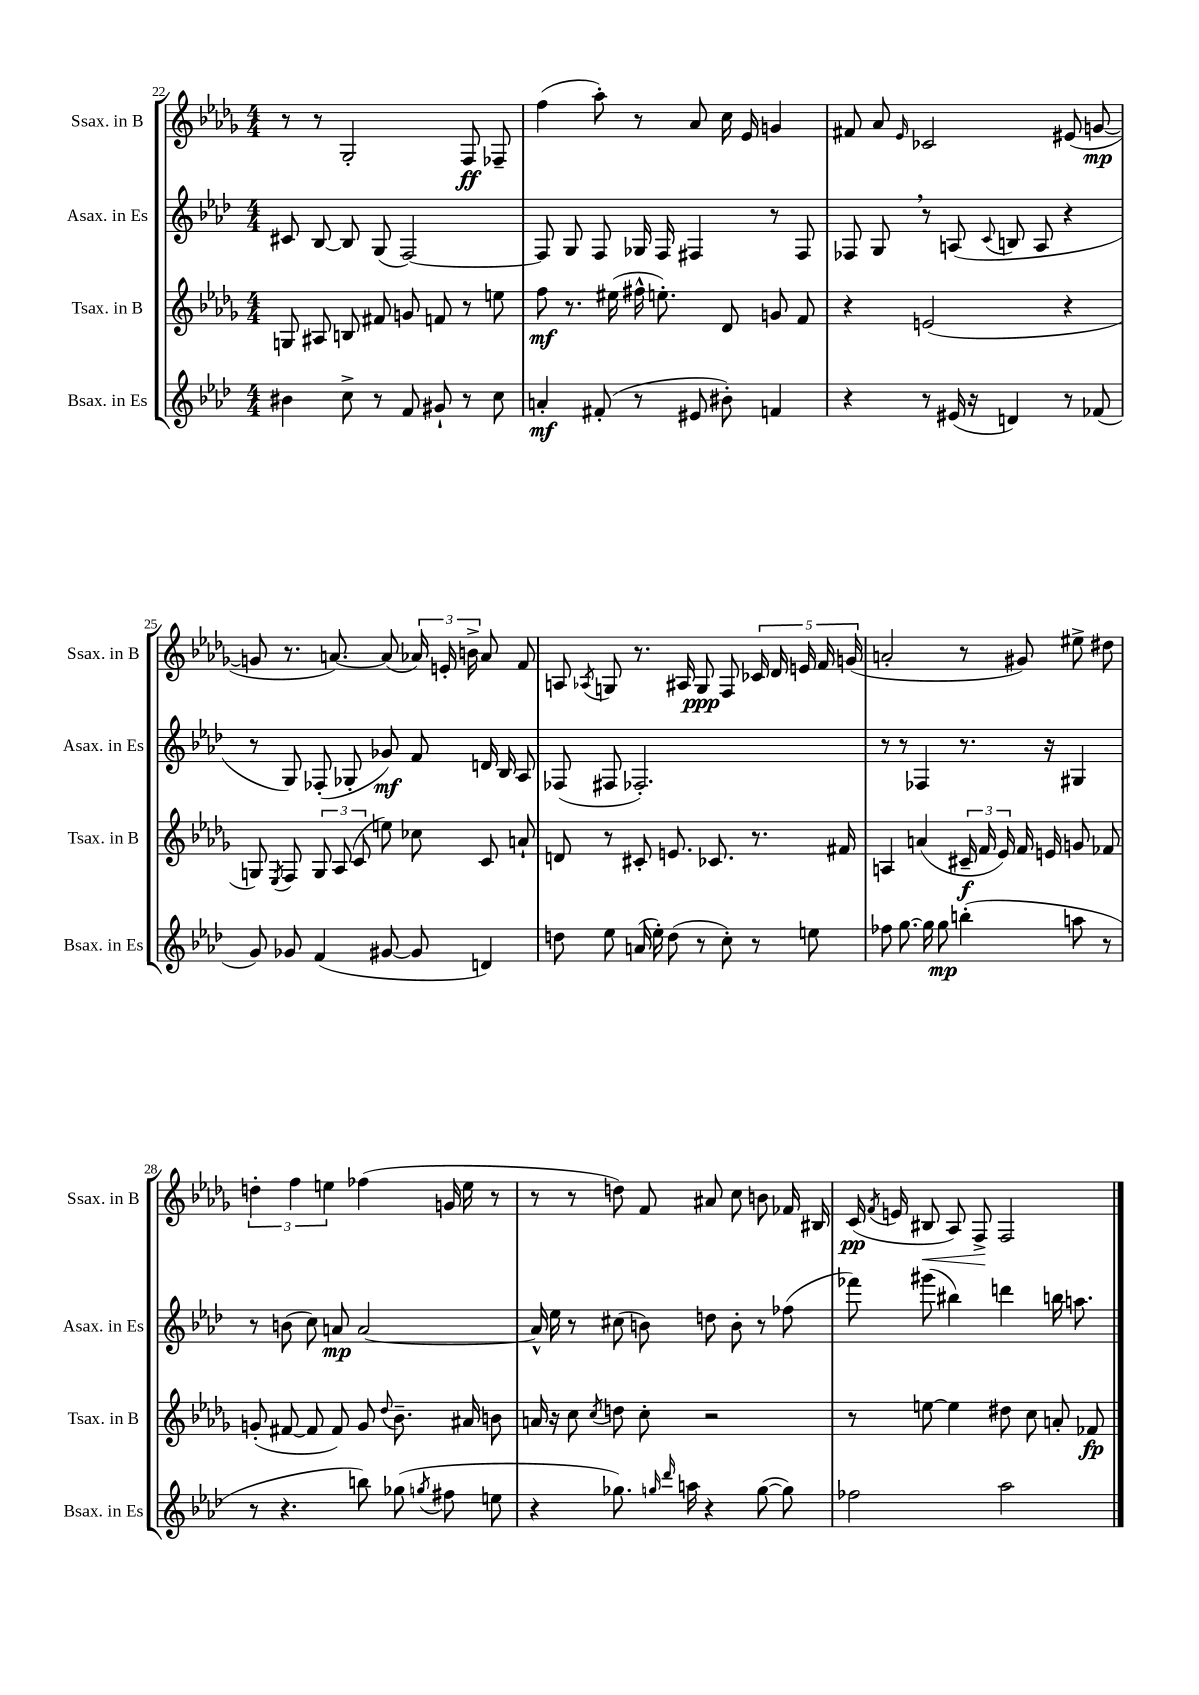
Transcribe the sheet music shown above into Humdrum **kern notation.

**kern	**dynam	**kern	**dynam	**kern	**dynam	**kern	**dynam
*part4	*part4	*part3	*part3	*part2	*part2	*part1	*part1
*staff4	*staff4	*staff3	*staff3	*staff2	*staff2	*staff1	*staff1
*I"Bsax. in Es	*	*I"Tsax. in B	*	*I"Asax. in Es	*	*I"Ssax. in B	*
*I'Bsax. in Es	*	*I'Tsax. in B	*	*I'Asax. in Es	*	*I'Ssax. in B	*
*clefG2	*	*clefG2	*	*clefG2	*	*clefG2	*
*k[b-e-a-d-]	*	*k[b-e-a-d-g-]	*	*k[b-e-a-d-]	*	*k[b-e-a-d-g-]	*
*M4/4	*	*M4/4	*	*M4/4	*	*M4/4	*
=22	=22	=22	=22	=22	=22	=22	=22
4b#X\	.	8Gn/	.	8c#X/	.	8r	.
.	.	8A#X/	.	[8B-/	.	8r	.
8cc^\	.	8Bn/	.	8B-/]	.	2G-'/	.
8r	.	8f#X/	.	(8G/	.	.	.
8f/	.	8gn/	.	[2F/)	.	.	.
8g#X`/	.	8fn/	.	.	.	.	.
8r	.	8r	.	.	.	8F/	ff
8cc\	.	8een\	.	.	.	8F-X~/	.
=23	=23	=23	=23	=23	=23	=23	=23
4an'/	mf	8ff\	mf	8F/]	.	(4ff\	.
.	.	8.r	.	8G/	.	.	.
(8f#X'/	.	.	.	8F/	.	8aa-'\)	.
.	.	(16ee#X\	.	.	.	.	.
8r	.	16ff#X^^\	.	16G-X/	.	8r	.
.	.	8.een'\)	.	16F/	.	.	.
8e#X/	.	.	.	4F#X/	.	8a-/	.
8b#X'\)	.	8d-/	.	.	.	16cc\	.
.	.	.	.	.	.	16e-/	.
4fn/	.	8gn/	.	8r	.	4gn/	.
.	.	8f/	.	8F#/	.	.	.
=24	=24	=24	=24	=24	=24	=24	=24
4r	.	4r	.	8F-X/	.	8f#X/	.
.	.	.	.	8G,/	.	8a-/	.
.	.	.	.	.	.	16qqe-/	.
8r	.	(2en/	.	8r	.	2c-X/	.
(16e#X/	.	.	.	(8An/	.	.	.
16r	.	.	.	.	.	.	.
.	.	.	.	8qqc/	.	.	.
4dn/)	.	.	.	8Bn/	.	.	.
.	.	.	.	8A/	.	.	.
8r	.	4r	.	4r	.	(8e#X/	.
(8f-X/	.	.	.	.	.	[8gn/	mp
!!LO:LB:g=z
=25	=25	=25	=25	=25	=25	=25	=25
8g/)	.	8Gn/)	.	8r	.	8gn/]	.
.	.	8qE-/	.	.	.	.	.
8g-X/	.	8F/	.	8G/)	.	8.r	.
(4f/	.	12G/	.	(8F-X'/	.	.	.
.	.	.	.	.	.	[8.an/)	.
.	.	(12A-/	.	.	.	.	.
.	.	.	.	8G-X'/	.	.	.
.	.	12c/	.	.	.	.	.
[8g#X/	.	8een\)	.	8g-X/)	mf	(8a/]	.
8g#/]	.	8cc-X\	.	8f/	.	24a-X/)	.
.	.	.	.	.	.	24en'/	.
.	.	.	.	.	.	24bn^\	.
4dn/)	.	8c/	.	16dn/	.	8a-/	.
.	.	.	.	16B-/	.	.	.
.	.	8an`/	.	8A-/	.	8f/	.
=26	=26	=26	=26	=26	=26	=26	=26
8ddn\	.	8dn/	.	(8F-X/	.	8An/	.
.	.	.	.	.	.	8qA-X/	.
8ee-\	.	8r	.	8F#X/	.	8Gn/	.
(16an/	.	8c#X'/	.	2.F-X'/)	.	8.r	.
16ee-'\)	.	.	.	.	.	.	.
(8dd\	.	8.en/	.	.	.	.	.
.	.	.	.	.	.	16A#X/	.
8r	.	.	.	.	.	8G/	ppp
.	.	8.c-X/	.	.	.	.	.
8cc'\)	.	.	.	.	.	8F/	.
8r	.	8.r	.	.	.	20c-X/	.
.	.	.	.	.	.	20d-/	.
.	.	.	.	.	.	20en/	.
8een\	.	.	.	.	.	.	.
.	.	.	.	.	.	20f/	.
.	.	16f#X/	.	.	.	.	.
.	.	.	.	.	.	(20gn/	.
=27	=27	=27	=27	=27	=27	=27	=27
8ff-X\	.	4An/	.	8r	.	2an'/	.
[8.gg\	.	.	.	8r	.	.	.
.	.	(4an/	.	4F-X/	.	.	.
16gg\]	.	.	.	.	.	.	.
8gg\	mp	.	.	.	.	.	.
(4bbn'\	.	24c#X~/	f	8.r	.	8r	.
.	.	24f/	.	.	.	.	.
.	.	24e-/)	.	.	.	.	.
.	.	16f/	.	.	.	8g#X/)	.
.	.	16en/	.	16r	.	.	.
8aan\	.	8gn/	.	4G#X/	.	8ee#X^\	.
8r	.	8f-X/	.	.	.	8dd#X\	.
!!LO:LB:g=z
=28	=28	=28	=28	=28	=28	=28	=28
8r	.	(8gn'/	.	8r	.	6ddn'\	.
4.r	.	[8f#X/	.	(8bn\	.	.	.
.	.	.	.	.	.	6ff\	.
.	.	8f#/]	.	8cc\)	.	.	.
.	.	.	.	.	.	6een\	.
.	.	8f#/)	.	8an/	mp	.	.
8bbn\)	.	8g/	.	[2a/	.	(4ff-X\	.
.	.	8qqdd-/	.	.	.	.	.
(8gg-X\	.	8.b-~\	.	.	.	.	.
8qggn/	.	.	.	.	.	.	.
8ff#X\	.	.	.	.	.	16gn/	.
.	.	16a#X/	.	.	.	16ee\	.
8een\	.	8bn\	.	.	.	8r	.
=29	=29	=29	=29	=29	=29	=29	=29
4r	.	16an/	.	16a^^/]	.	8r	.
.	.	16r	.	16ee-\	.	.	.
.	.	8cc\	.	8r	.	8r	.
.	.	8qcc/	.	.	.	.	.
8.gg-X\)	.	8ddn\	.	(8cc#X\	.	8ddn\)	.
.	.	8cc'\	.	8bn\)	.	8f/	.
16qqggn/	.	.	.	.	.	.	.
16qqddd-/	.	.	.	.	.	.	.
16aan\	.	.	.	.	.	.	.
4r	.	2r	.	8ddn\	.	8a#X/	.
.	.	.	.	8b'\	.	8cc\	.
([8gg\	.	.	.	8r	.	8bn\	.
8gg\])	.	.	.	(8ff-X\	.	16f-X/	.
.	.	.	.	.	.	16B#X/	.
=30	=30	=30	=30	=30	=30	=30	=30
2ff-X\	.	8r	.	8fff-X\)	.	(16c/	pp
.	.	.	.	.	.	8qf/	.
.	.	.	.	.	.	16en/	.
!	!	!	!	!	!	!	!LO:HP:b
.	.	[8een\	.	(8ggg#X\	.	8B#X/	<
.	.	4ee\]	.	4bb#X\)	.	8A-/)	.
.	.	.	.	.	.	8F^/	.
2aa-\	.	8dd#X\	.	4dddn\	.	2F/	[
.	.	8cc\	.	.	.	.	.
.	.	8an'/	.	16bbn\	.	.	.
.	.	.	.	8.aan\	.	.	.
.	.	8f-X/	fp	.	.	.	.
==	==	==	==	==	==	==	==
*-	*-	*-	*-	*-	*-	*-	*-
